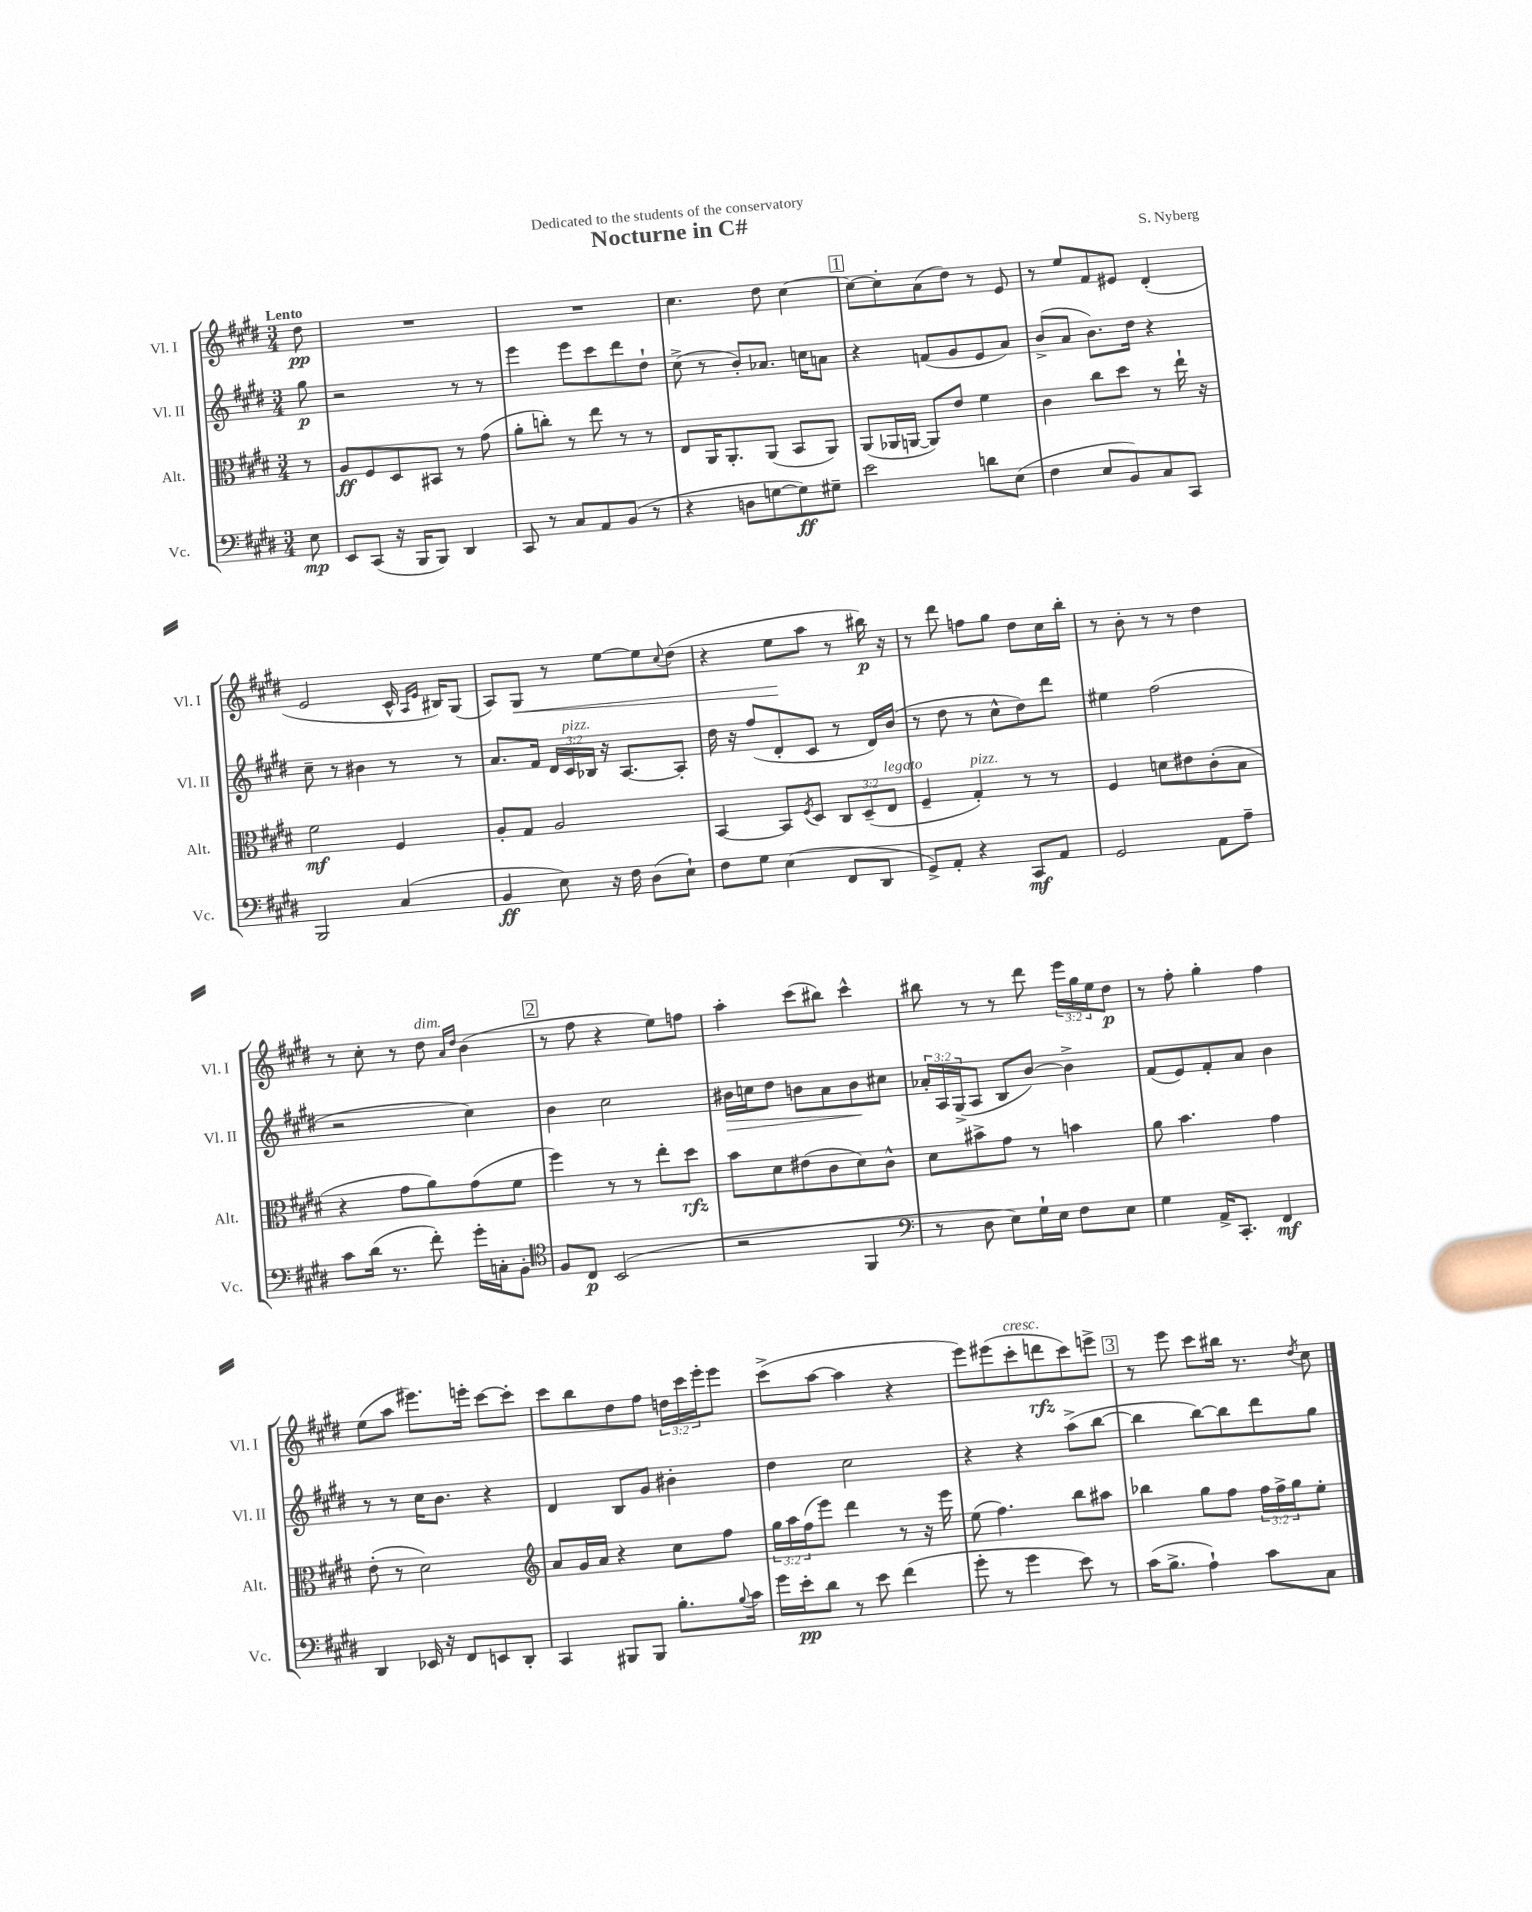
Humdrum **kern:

**kern	**kern	**kern	**kern
*staff4	*staff3	*staff2	*staff1
*clefF4	*clefC3	*clefG2	*clefG2
*k[f#c#g#d#]	*k[f#c#g#d#]	*k[f#c#g#d#]	*k[f#c#g#d#]
*M3/4	*M3/4	*M3/4	*M3/4
8E	8r	8gg#	8dd#
=	=	=	=
8EE	8A	2r	2.r
(8CC#	8F#	.	.
16r	8D#	.	.
16BBB	.	.	.
8BBB)	8BB#	.	.
4DD#	8r	8r	.
.	(8g#	8r	.
=	=	=	=
8CC#	8a'	4eee	2.r
8r	8cc')	.	.
8C#	8r	8eee	.
8AA	8ee	8ccc#	.
(8BB	8r	8ddd#	.
8r	8r	8dd#`	.
=	=	=	=
4r	8E	(8cc#^	4.cc#
.	16AA	8r	.
.	8.AA'	.	.
8D	.	8b')	.
[8G	(8AA	8.a-	8dd#
8G])	8BB	.	[4cc#
.	.	16cc	.
8G#~	8AA)	8a	.
=	=	=	=
2e	(8AA	4r	8cc#_
.	16AA-	.	8cc#']
.	[16AA	.	.
.	8AA])	(8f	(8a
.	8e	8g#	8dd#)
8d	4f#	8e	8r
(8E	.	8a)	8e
=	=	=	=
4F#	4c#	(8b^	8r
.	.	8a	8ee
8E	8cc#	8.b)	8f#
8BB)	8dd#	.	8e#
.	.	16dd#	.
8C#	8r	4r	(4d#'
8CC#	16ee`	.	.
.	16r	.	.
=	=	=	=
2BBB	2f#	8cc#~	2e
.	.	8r	.
.	.	4b#	.
(4C#	4F#	8r	16c#^^
.	.	.	16qqA
.	.	.	16qqe
.	.	.	16B#)
.	.	8r	(8G#
=	=	=	=
4BB	8A'	8.a	8A)
.	8G#	.	8G#
.	.	16f#	.
8E)	2A	24d#	8r
.	.	24c#	.
.	.	24B-	.
16r	.	16r	[8ee
16F#	.	[8.A	.
(8D#	.	.	8ee]
.	.	.	8qqcc#
8E`)	.	8A']	(8dd#
=	=	=	=
8F#	[4BB	16dd#	4r
.	.	16r	.
8G#	.	(8ff#	.
(4E	8BB]	8d#'	8ee
.	8qF#	.	.
.	8D#	8c#	8aa
8FF#	12C#	8r	8r
.	(12D#~	.	.
8DD#	.	16d#)	16bb#)
.	12E	.	.
.	.	(16b	16r
=	=	=	=
8GG#^)	4F#~	8r	8r
8AA'	.	8dd#	8ddd#
4r	4G#')	8r	8ff
.	.	8cc#^^	8gg#
8CC#	8r	8dd#)	8dd#
8AA	8r	8ddd#	16cc#
.	.	.	16bb'
=	=	=	=
2GG#	4F#	4ee#	8r
.	.	.	8b'
.	8d	(2ff#	8r
.	8e#	.	8r
8AA	(8c#'	.	4dd#
8A~	8B	.	.
=	=	=	=
8c#	4r	2r	8r
(16d#	.	.	8cc#'
8.r	.	.	.
.	8g#	.	8r
8f#')	8a)	.	8dd#
.	.	.	16qqa
.	.	.	16qqdd#
16g#'	(8g#	4cc#)	(4b
16C'	.	.	.
8BB'	8f#	.	.
=	=	=	=
*clefC4	*	*	*
8F#	4ff#)	4b	8r
8C#	.	.	8ff#
(2BB	8r	2cc#	4r
.	8r	.	.
.	8ee'	.	8ee)
.	8dd#	.	8ff
=	=	=	=
2r	8b	16b#	4aa'
.	.	16cc	.
.	8d#	8dd#	.
.	(8e#	8b	(8ccc#
.	8c#	8a	8bb#)
4FF#	8d#)	8b	4ccc#^^
.	8c#^^	8cc#	.
=	=	=	=
*clefF4	*	*	*
8r	8d#	24a-'	8bb#
.	.	24A	.
.	.	(24G#^	.
8D#	8b#^	8A	8r
8E)	8g#	8B	8r
16G#`	8r	[8b)	8ddd#
16E	.	.	.
8F#	4b	4b^]	24eee
.	.	.	24gg#
.	.	.	24ee
8E	.	.	8dd#
=	=	=	=
4G#	8a	(8f#	8r
.	4.b	8e)	8ff#'
16AA^	.	8f#'	4gg#'
8.CC#'	.	.	.
.	.	8a	.
4FF#	4g#	4b	4ff#
=	=	=	=
4DD#	(8e'	8r	(8ee
.	8r	8r	8aa
16EE-	2d#)	16cc#	8.eee#)
16r	.	8.b	.
8FF#	.	.	.
.	.	.	16eee'
8EE	.	4r	[8ccc#
8DD#'	.	.	8ccc#']
=	=	=	=
*	*clefG2	*	*
4CC#	8a	4d#	8ccc#
.	16g#	.	8bb
.	16a	.	.
8BBB#	4r	8B	8dd#
8BBB#	.	8g#	8ff#
8.B'	8cc#	4b#'	24dd
.	.	.	24ccc#
.	.	.	24eee'
.	8ff#	.	8eee
8qqB	.	.	.
16c#	.	.	.
=	=	=	=
16g#	24gg#	4dd#	(8ccc#^
.	24aa	.	.
16e'	.	.	.
.	(24ff#	.	.
8d#	8eee)	.	[8aa
8r	4ddd#	2cc#	4aa]
8e	.	.	.
(4f#	8r	.	4r
.	16r	.	.
.	16eee	.	.
=	=	=	=
8g#'	(8ee	4r	8eee)
8r	4.ff#)	.	(8eee#
4g#	.	4r	8ccc#'
.	.	.	8ddd
8e)	8bb	(8aa^	8ccc#)
8r	8aa#	[8bb	8eee^
=	=	=	=
(16c#	4bb-	4bb]	8r
8.B^	.	.	.
.	.	.	8eee
4A`)	8gg#	[8bb)	8ccc#
.	8ff#	8bb]	16bb#
.	.	.	8.r
8c#	24ff#	8ddd#	.
.	24ff#^	.	.
.	24gg#	.	.
.	.	.	8qdd#
8C#	8ee'	8gg#	8cc#
==	==	==	==
*-	*-	*-	*-
